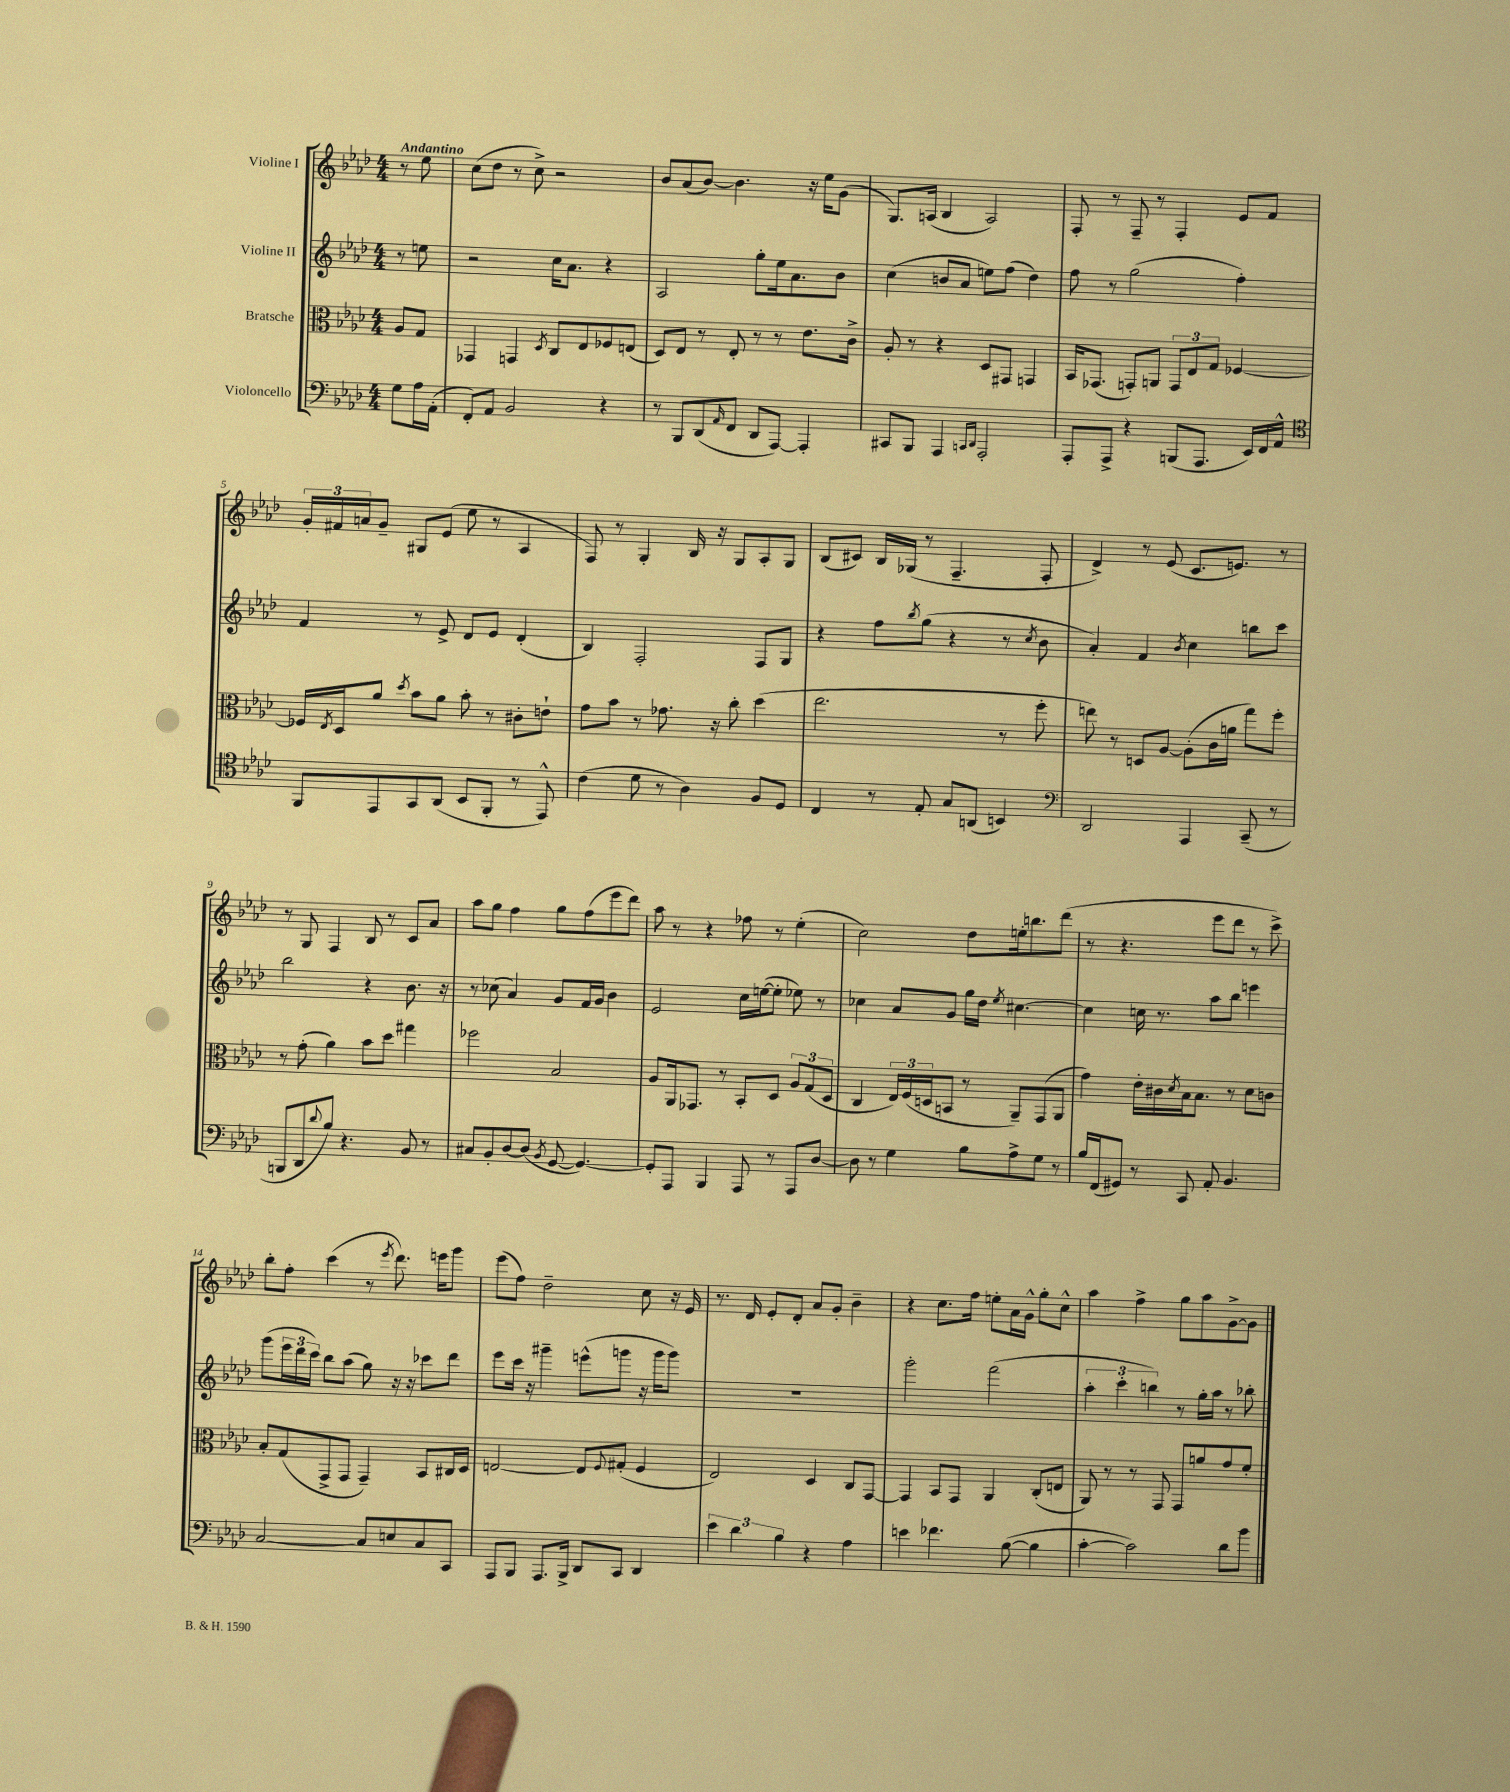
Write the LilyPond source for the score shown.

<<
\new StaffGroup <<
\new Staff = "s0" \with { instrumentName = "Violine I" } {
    \clef treble \key aes \major \numericTimeSignature \time 4/4 \partial 4 \tempo "Andantino"
    r8 ees''8 |
    c''8( des''8 r8 c''8->) r2 |
    bes'8 aes'8( bes'8~) bes'4. r16 ees''16 g'8( |
    g8.) a16( bes4 a2) |
    f8-. r8 f8-- r8 f4-. ees'8 f'8 |
    \tuplet 3/2 { g'16-. fis'16 a'16 } g'8-- gis8 ees'8( ees''8 r8 aes4 |
    f8) r8 g4-. bes16 r16 g8 aes8-. g8 |
    bes8( cis'8) bes16 ges16( r8 f4.-- f8-. |
    des'4->) r8 ees'8( c'8. e'8.) r8 |
    r8 g8 f4 bes8 r8 c'8 aes'8 |
    aes''8 g''8 f''4 g''8 f''8( ees'''8 des'''8) |
    aes''8 r8 r4 fes''8 r8 ees''4-.( |
    c''2) des''8 e''16-. b''8. des'''8( |
    r8 r4. ees'''8 des'''8 r8 c'''8->) |
    bes''8-. f''8-. c'''4( r8 \acciaccatura { ees'''8 } des'''8.) e'''16 g'''8 |
    ees'''8( f''8) des''2-- c''8 r16 ees'16 |
    r8. des'16 ees'8-. des'8-. aes'8 g'8-. bes'4-- |
    r4 c''8. f''16 e''8-. aes'16 g'16-^ g''8-. c''8-^ |
    aes''4 f''4-> g''8 aes''8 g'8~-> g'8 \bar "|." |
}
\new Staff = "s1" \with { instrumentName = "Violine II" } {
    \clef treble \key aes \major \numericTimeSignature \time 4/4 \partial 4
    r8 e''8 |
    r2 c''16 aes'8. r4 |
    aes2 g''8-. ees''16 aes'8. bes'8 |
    c''4( b'8 aes'8 e''8) f''8( des''4) |
    f''8 r8 g''2( f''4-.) |
    f'4 r8 ees'8-> des'8 ees'8 des'4-.( |
    bes4) f2-. f8 g8 |
    r4 f''8 \acciaccatura { bes''8 } g''8( r4 r8 \acciaccatura { c''8 } bes'8 |
    aes'4-.) f'4 \acciaccatura { bes'8 } c''4 b''8 c'''8 |
    bes''2 r4 bes'8. r16 |
    r8 ces''8( aes'4) g'8 f'16 g'16 bes'4 |
    ees'2 c''16 e''16~( e''8-. ees''8) r8 |
    ces''4 aes'8 g'8 g''16 des''16 \acciaccatura { ees''8 } cis''4.~ |
    cis''4 c''16 r8. aes''8 bes''8 e'''4 |
    g'''8( \tuplet 3/2 { ees'''16 des'''16 c'''16) } bes''8 aes''8( g''8) r16 r16 ces'''8 des'''8 |
    ees'''8 c'''16 r16 gis'''4-- e'''8-^( g'''8 r16 g'''16 g'''8) |
    R1 |
    g'''2-. f'''2( |
    \tuplet 3/2 { aes''4-. c'''4-. b''4) } r8 g''16-. aes''16 r8 bes''8-. \bar "|." |
}
\new Staff = "s2" \with { instrumentName = "Bratsche" } {
    \clef alto \key aes \major \numericTimeSignature \time 4/4 \partial 4
    aes8 g8 |
    ges,4 g,4 \acciaccatura { des8 } c8 ees8 fes8 e8( |
    des8) ees8 r8 ees8-. r8 r8 ees'8. c'16-> |
    aes8-. r8 r4 des8 gis,8 g,4 |
    bes,16 ges,8.( g,8-.) a,8 \tuplet 3/2 { g,8 ees8 g8 } fes4~ |
    fes16 \acciaccatura { ees8 } des16 aes'8 \acciaccatura { des''8 } bes'8 aes'8 bes'8-. r8 cis'8-. e'8-! |
    g'8 bes'8 r8 ges'8. r16 c''8-. des''4( |
    ees''2. r8 f''8-. |
    e''8) r8 d8 aes8~ aes8-.( c'16 a'16 g''8) f''8-. |
    r8 g'8-.( aes'4) bes'8 des''8 gis''4 |
    fes''2 bes2 |
    aes8 aes,16 ges,8. r8 bes,8-. des8 \tuplet 3/2 { aes8 g8( des8 } |
    c4 \tuplet 3/2 { ees16) f16( d16 } b,8 r8 aes,8--) g,8( aes,8 |
    g'4) ees'16-. cis'16 \acciaccatura { des'8 } bes16 bes8. r8 des'8 c'8 |
    bes8-. g8( g,8-> g,8 g,4--) bes,8 cis16 des16 |
    e2~ e8 \appoggiatura { f8 } gis8-.( f4 |
    ees2) des4 c8 g,8~ |
    g,4 bes,8 g,8 aes,4 c8-.( e8 |
    aes,8) r8 r8 g,8 g,8 a'8 g'8 f'8-. \bar "|." |
}
\new Staff = "s3" \with { instrumentName = "Violoncello" } {
    \clef bass \key aes \major \numericTimeSignature \time 4/4 \partial 4
    g8 aes16 aes,16-.( |
    f,8-.) aes,8 bes,2 r4 |
    r8 bes,,8 des,8( \grace { aes,16 } f,8 des,8 aes,,8~) aes,,4-. |
    cis,8 bes,,8 aes,,4 \grace { c,16 des,16 } aes,,2-. |
    aes,,8-. aes,,8-> r4 b,,8( aes,,8. ees,16) f,16 aes,16-^ |
    \clef tenor f,8 ees,8 g,8 aes,8( bes,8 f,8-. r8 ees,8-^) |
    c'4( des'8 r8 aes4) f8 des8 |
    c4 r8 ees8-. g8 a,8( b,4) |
    \clef bass des,2 aes,,4 c,8--( r8 |
    b,,8 des,8 \appoggiatura { des'8 } bes8) r4. bes,8 r8 |
    cis8 bes,8-. des8~ des8( \acciaccatura { bes,8 } g,8~ g,4.~) |
    g,8-. aes,,8 bes,,4 aes,,8 r8 aes,,8 des8~ |
    des8 r8 g4 bes8 aes8-> g8 r8 |
    bes16 f,16( gis,8) r8 c,8 aes,8-. bes,4. |
    c2~ c8 e8 c8 c,8 |
    aes,,8 bes,,8 aes,,8. bes,,16-> des,8 c,8 des,4 |
    \tuplet 3/2 { ees'4 des'4 bes4 } r4 aes4 |
    e'4 fes'4. bes8~( bes4 |
    c'4~-. c'2) des'8 bes'8 \bar "|." |
}
>>
>>
